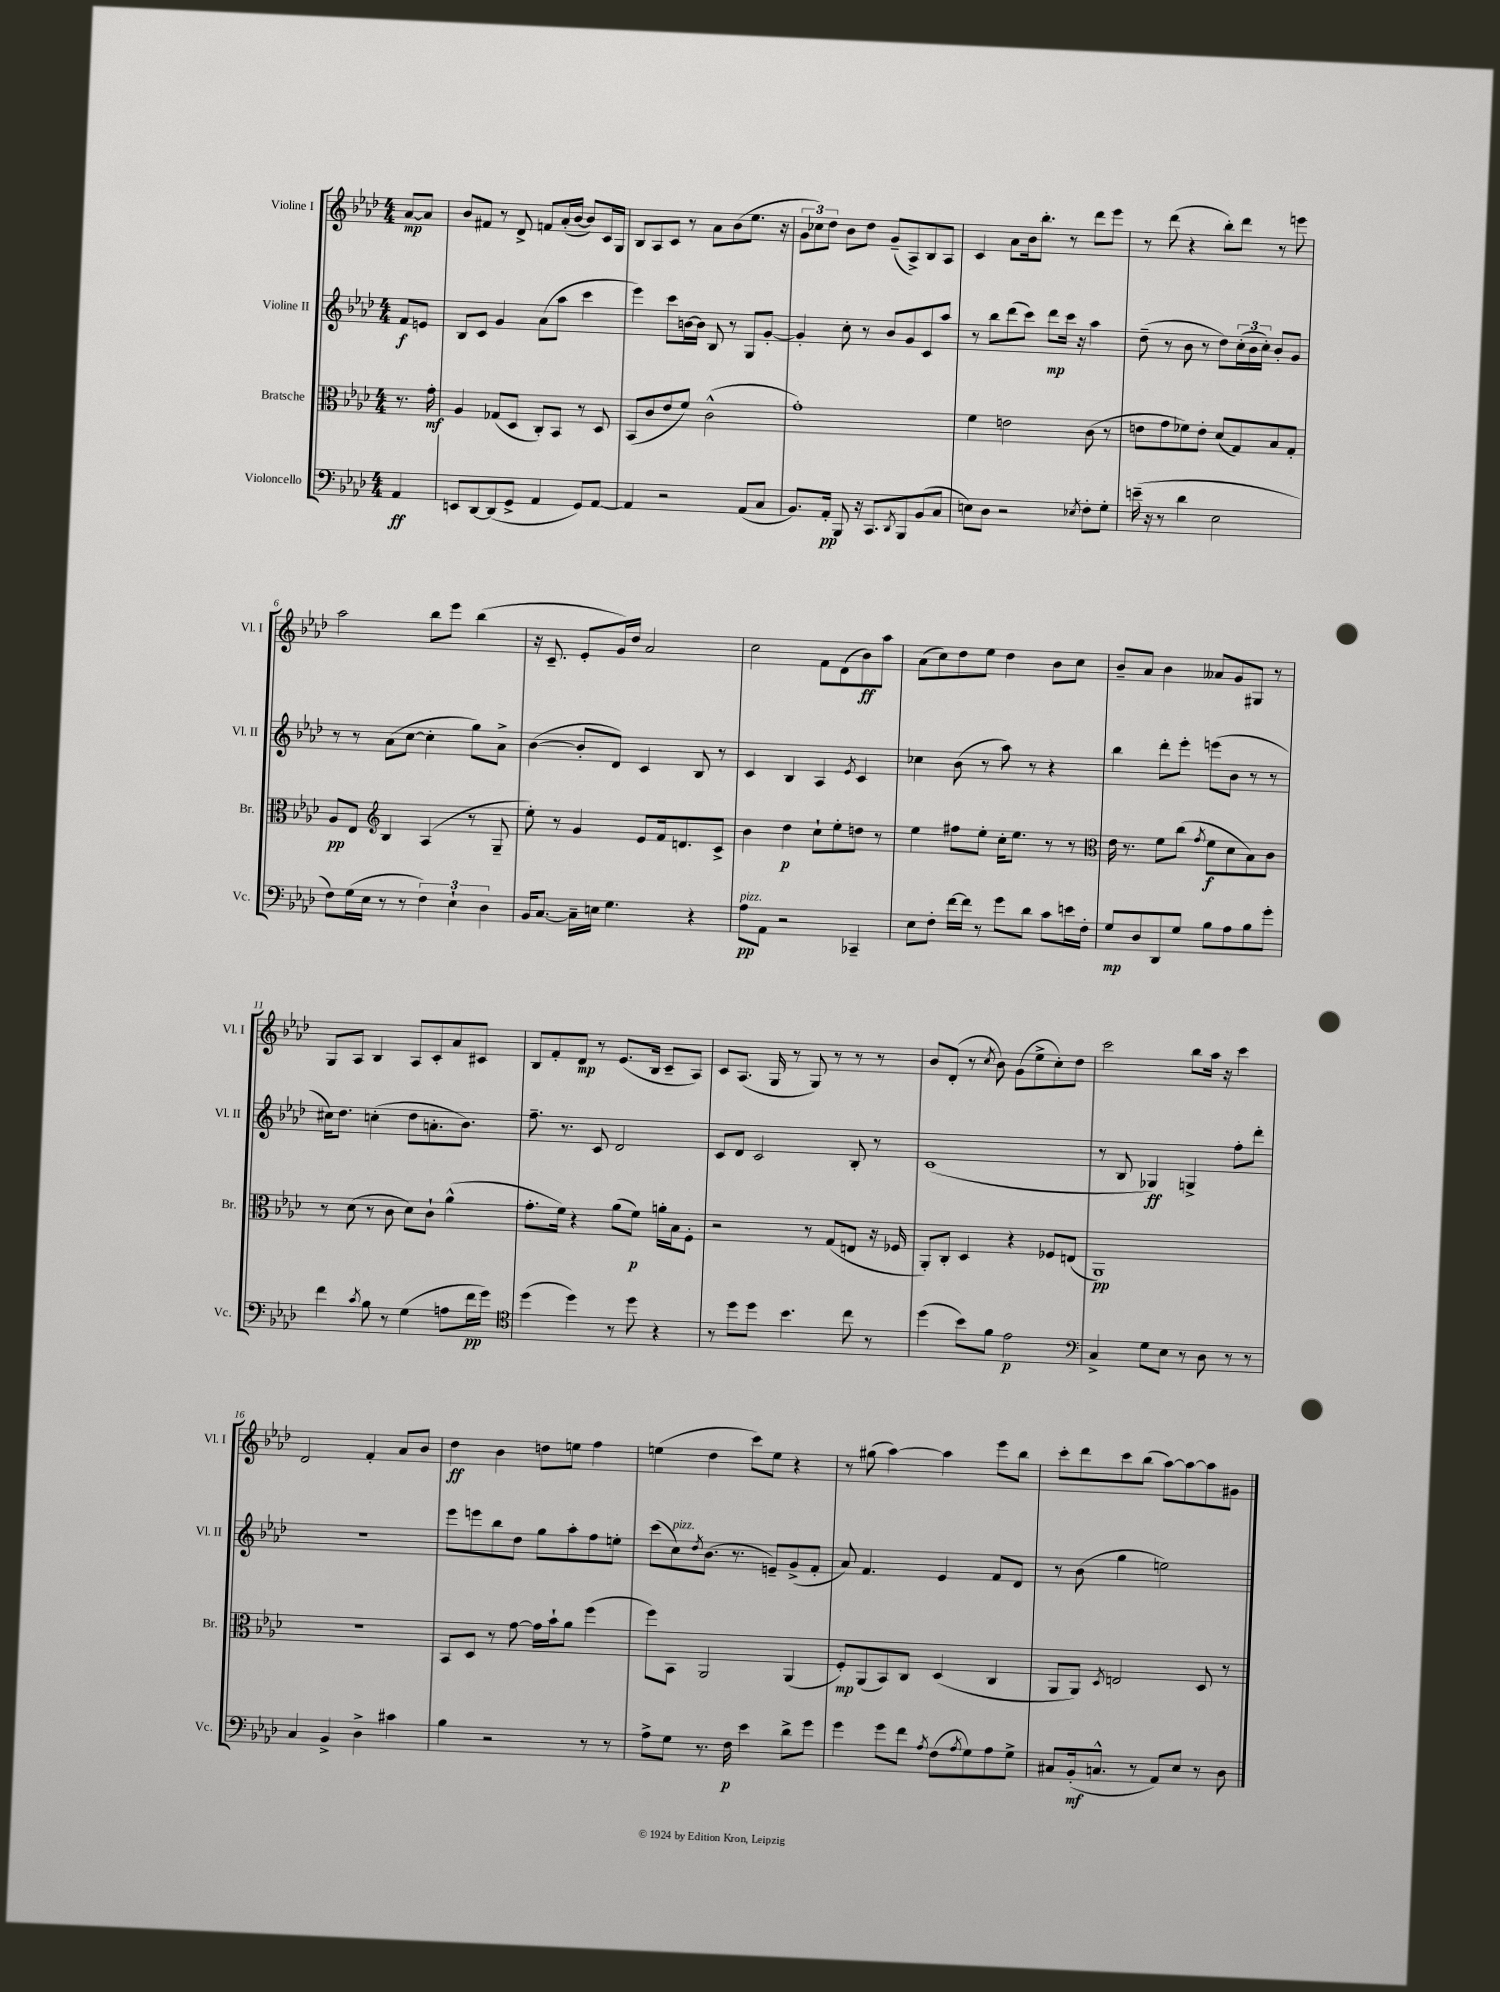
<<
\new StaffGroup <<
\new Staff = "s0" \with { instrumentName = "Violine I" shortInstrumentName = "Vl. I" } {
    \clef treble \key aes \major \numericTimeSignature \time 4/4 \partial 4
    aes'8~\mp aes'8 |
    bes'8 fis'8 r8 des'8-> f'8 aes'16-.( bes'16~ bes'8) c'16 g16 |
    bes8 aes8 c'8 r8 aes'8 bes'8( ees''8. r16 |
    \tuplet 3/2 { g'8 ces''8) des''8 } bes'8 des''8 g'8--( aes8->) bes8 aes8 |
    c'4 aes'8 bes'16 bes''8.-. r8 des'''8 ees'''8 |
    r8 des'''8( r4 bes''8-.) des'''8 r8 e'''8 |
    aes''2 bes''8 ees'''8 bes''4( |
    r16 c'8.-- ees'8-. g'16) des''16 aes'2 |
    c''2 f'8 des'8( bes'8\ff) aes''8 |
    aes'8( c''8) des''8 ees''8 des''4 bes'8 c''8 |
    bes'8-- aes'8 bes'4 aeses'8 g'8 gis8 r8 |
    g8 aes8 bes4 aes8 c'8-. aes'8 cis'8 |
    bes8 f'8-. des'8\mp r8 ees'8.( bes16 c'8-- aes8) |
    c'8 aes8.( g16 r8 g8) r8 r8 r8 |
    bes'8 des'8-.( r8 \acciaccatura { c''8 } bes'8) g'8( ees''8-> c''8-.) des''8 |
    c'''2 bes''8 aes''16 r16 c'''4 |
    des'2 f'4-. aes'8 bes'8 |
    des''4\ff bes'4 d''8 e''8 f''4 |
    e''4( des''4 c'''8) e''8 r4 |
    r8 gis''8( aes''4~) aes''4 ees'''8 bes''8 |
    c'''8-. des'''8 c'''8 bes''8( aes''8~) aes''8~ aes''8 gis'8 \bar "|." |
}
\new Staff = "s1" \with { instrumentName = "Violine II" shortInstrumentName = "Vl. II" } {
    \clef treble \key aes \major \numericTimeSignature \time 4/4 \partial 4
    f'8\f e'8 |
    bes8 c'8 g'4 aes'8( aes''8 c'''4 |
    ees'''4) c'''8 b'16~ b'16 bes8 r8 g8 g'8~-. |
    g'4-. c''8-. r8 bes'8 g'8 c'8 aes''8 |
    r8 bes''8 des'''8( c'''8) des'''8\mp c'''16 r16 aes''4 |
    des''8--( r8 bes'8 r8 des''8) \tuplet 3/2 { c''16-.( bes'16 c''16-.) } bes'8-. g'8 |
    r8 r8 aes'8( c''8~ c''4-. g''8) aes'8-> |
    bes'4~( bes'8-. des'8) c'4 bes8 r8 |
    c'4 bes4 aes4 \acciaccatura { ees'8 } c'4 |
    ces''4 bes'8( r8 aes''8) r8 r4 |
    bes''4 des'''8-. ees'''8-. e'''8( bes'8 r8 r8 |
    cis''16) des''8. c''4-.( des''8 a'8.-. bes'8.) |
    f''8.-- r8. c'8 des'2 |
    c'8 des'8 c'2 bes8-. r8 |
    c'1( |
    r8 bes8 ges4\ff) g4-> f''8-. des'''8-. |
    r1 |
    ees'''8 e'''8 bes''8 des''8 g''8 aes''8-. f''8 e''8-. |
    c'''8( c''8^\markup { \italic "pizz." }) \acciaccatura { des''8 } bes'8.( r8. e'8--) g'8->( f'8-. |
    aes'8) f'4. ees'4 f'8 des'8 |
    r8 bes'8( g''4 e''2) \bar "|." |
}
\new Staff = "s2" \with { instrumentName = "Bratsche" shortInstrumentName = "Br." } {
    \clef alto \key aes \major \numericTimeSignature \time 4/4 \partial 4
    r8. g'16-.\mf |
    aes4 ges8( des8 c8-.) bes,8 r8 des8 |
    bes,8( c'8 ees'8 f'8) c'2-^( |
    g'1-.) |
    f'4 e'2 c'8( r8 |
    e'8 g'8 fes'8) e'8-. des'8( g8) bes8 g8-. |
    aes8\pp ees8 \clef treble bes4 aes4( r8 g8-- |
    ees''8-.) r8 g'4 ees'8 f'16 d'8. c'8-> |
    bes'4 des''4\p c''8-! ees''8-. d''8 r8 |
    ees''4 fis''8 ees''8-. c''16-. ees''8. r8 r8 |
    \clef alto ees'16 r8. f'8 c''8( \acciaccatura { g'8 } f'8\f des'8 bes8) c'8 |
    r8 des'8( r8 c'8 des'8) c'8-! aes'4-^( |
    g'8.-. f'16) r4 aes'8( f'8\p) a'16-. bes16 f8-. |
    r2 r8 g8( e8 r16 fes16 |
    aes,8-.) c8-. des4 r4 fes8 e8( |
    aes,1\pp) |
    R1 |
    bes,8 des8 r8 g'8~ g'16 bes'16-! aes'8 f''4( |
    f''8) bes,8 aes,2 aes,4( |
    f8-.\mp) aes,8( bes,8) c8 des4( c4 |
    aes,8 aes,8) \acciaccatura { des8 } e2 des8 r8 \bar "|." |
}
\new Staff = "s3" \with { instrumentName = "Violoncello" shortInstrumentName = "Vc." } {
    \clef bass \key aes \major \numericTimeSignature \time 4/4 \partial 4
    aes,4\ff |
    e,8 des,8~ des,8( g,8-> aes,4 g,8) aes,8~ |
    aes,4 r2 aes,8( c8 |
    bes,8.) aes,16-.\pp bes,,8 r16 c,8. \acciaccatura { des,8 } bes,,8 bes,8( c8 |
    e8) des8 r2 \acciaccatura { ees8 } f8-. g8-. |
    e'16--( r16 r8 des'4 ees2 |
    f8) g16( ees16 r8 r8 \tuplet 3/2 { f4) ees4-! des4 } |
    bes,16 c8.~ c16-- e16 g4. r4 |
    aes8\pp^\markup { \italic "pizz." } aes,8 r2 ces,4-- |
    ees8 f8-. f'16~ f'16 r8 g'8 des'8 c'8 e'16 f16-. |
    g8\mp des8 des,8 g8 bes8 aes8 bes8 g'8-. |
    f'4 \acciaccatura { c'8 } bes8 r8 g4( a8 f'16\pp g'16) |
    \clef tenor des''4( des''4) r8 des''8 r4 |
    r8 des''8 des''8 bes'4. c''8 r8 |
    des''4( bes'8) f'8 ees'2\p |
    \clef bass c4-> g8 ees8 r8 des8 r8 r8 |
    c4 bes,4-> des4-> cis'4 |
    bes4 r2 r8 r8 |
    aes8-> g8 r8. f16\p ees'4 des'8-> g'8 |
    g'4 g'8 f'8 \acciaccatura { aes8 } f8( \acciaccatura { aes8 } g8) aes8 g8-> |
    cis8 bes,16-.\mf( c8.-^ r8 aes,8) ees8 r8 des8 \bar "|." |
}
>>
>>
